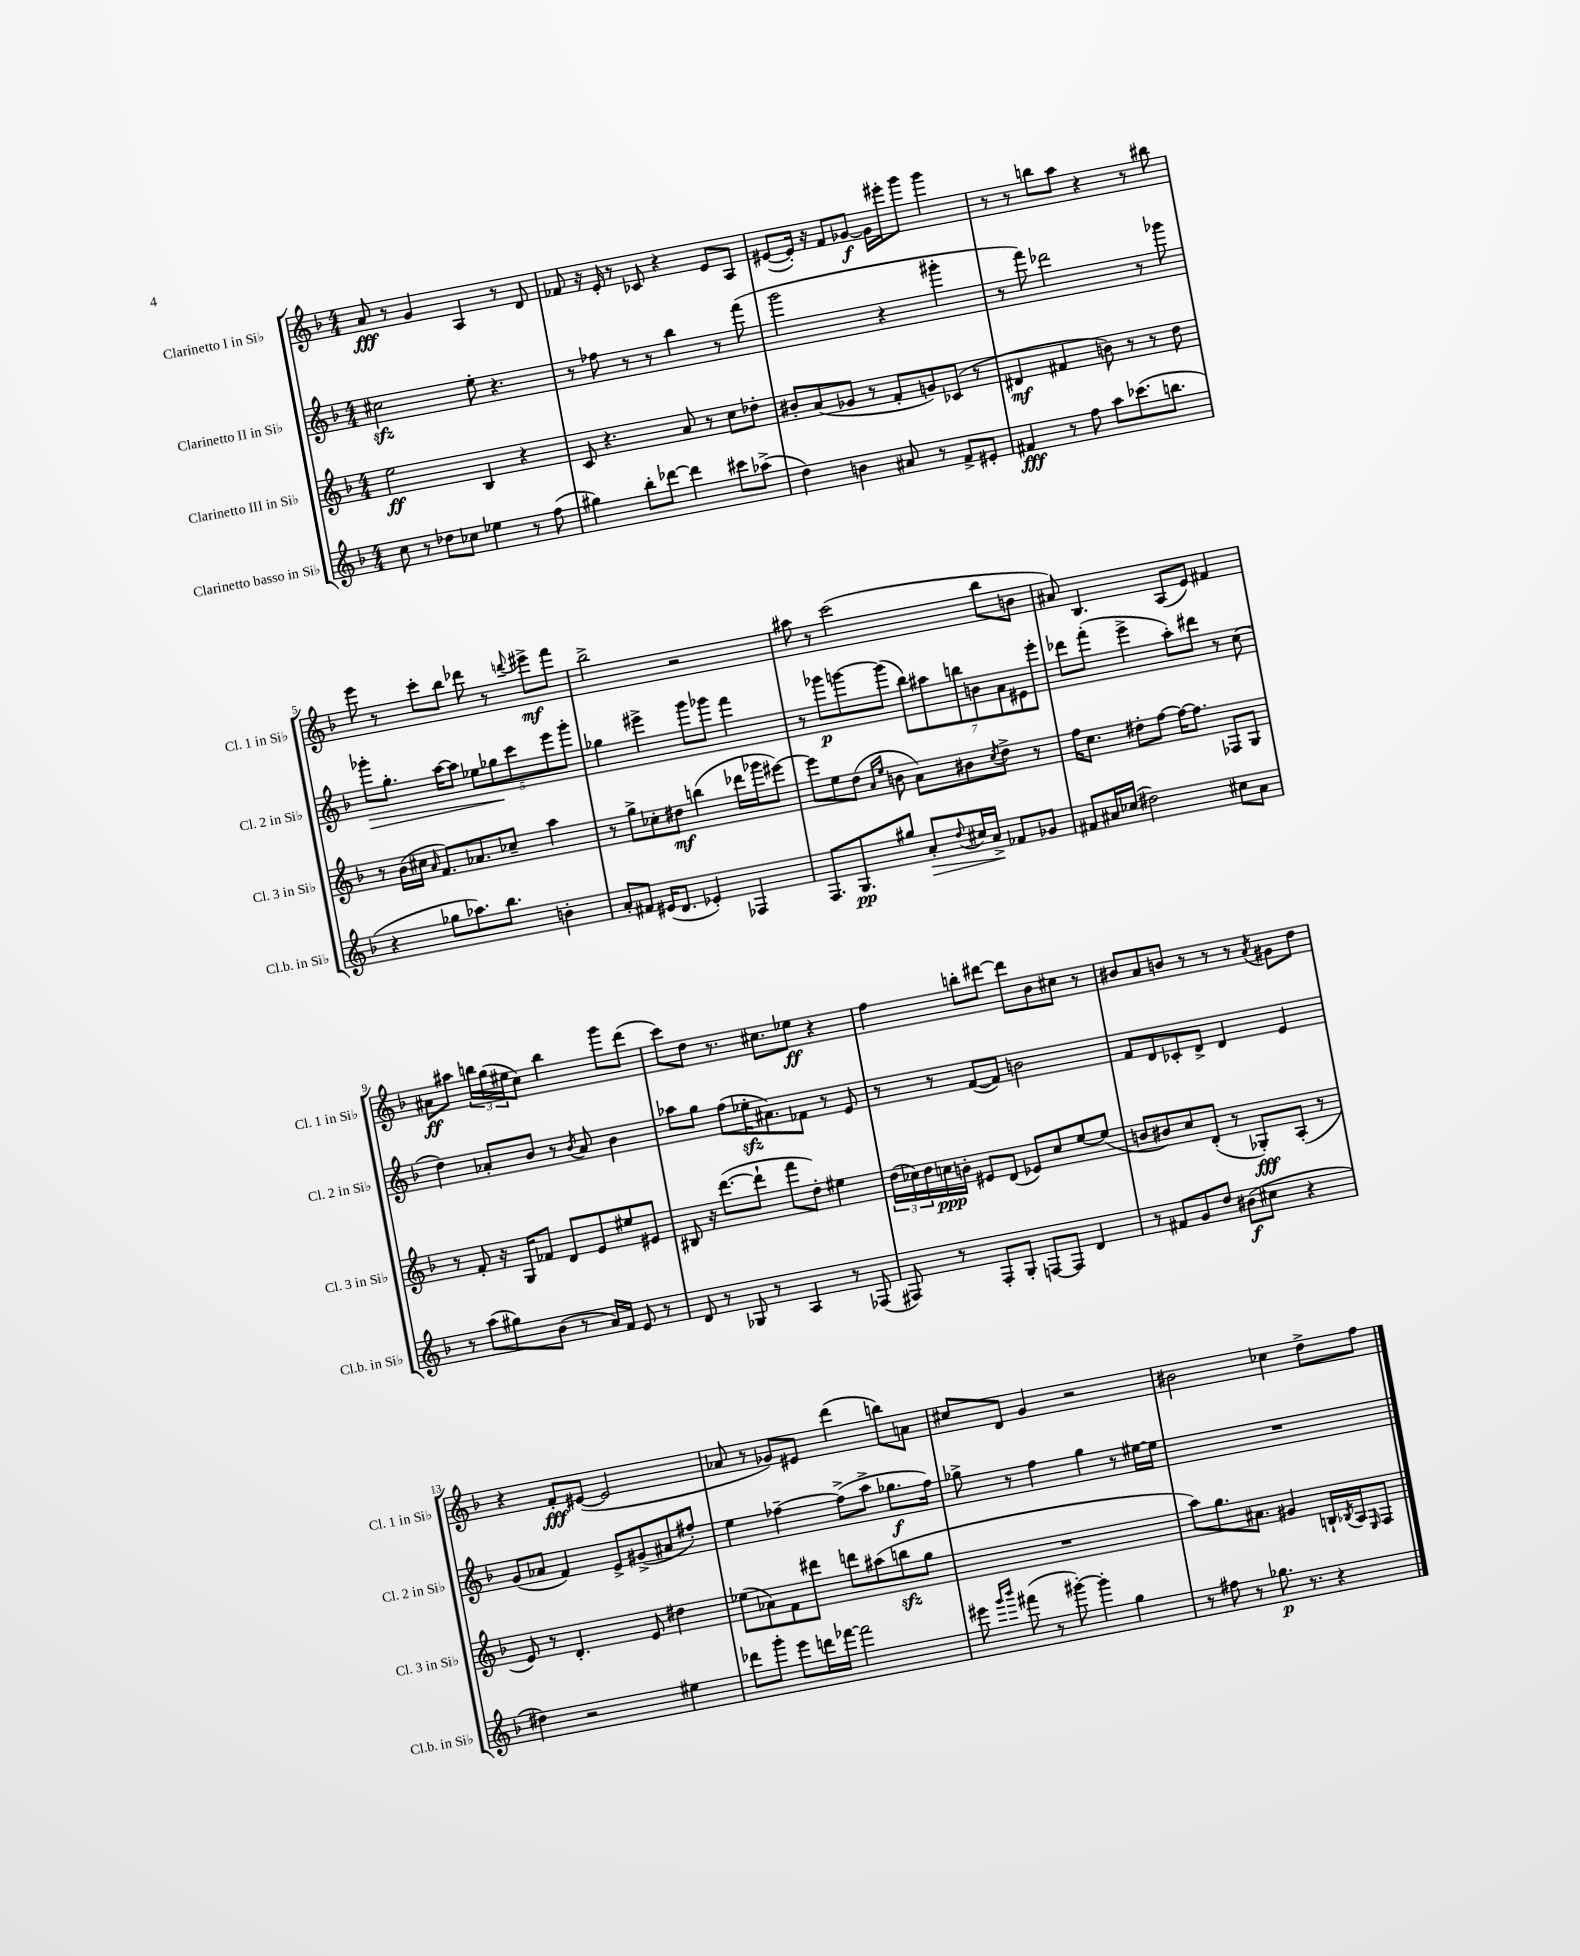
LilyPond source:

<<
\new StaffGroup <<
\new Staff = "s0" \with { instrumentName = "Clarinetto I in Sib" shortInstrumentName = "Cl. 1 in Sib" } {
    \clef treble \key f \major \numericTimeSignature \time 4/4
    a'8\fff r8 g'4 a4 r8 d'8 |
    fes'8 r16 e'16-. r8 ces'8 r4 e'8 a8 |
    eis'8~( eis'16-.) r16 f'8 ges'8~\f ges'16 eis'''16-. g'''8 g'''4 |
    r8 r8 b''8 a''8 r4 r8 bis''8 |
    e'''8 r8 c'''8-. bes''8 des'''8 r8 \appoggiatura { d'''8 } eis'''8->\mf f'''8 |
    bes''2-> r2 |
    ais''8 r8 c'''2( bes''8 b'8 |
    ais'8) bes4. a8( e'8) fis'4 |
    ais'8\ff ais''8 \tuplet 3/2 { b''16 g''16( eis''16 } c''8) b''4 g'''8 d'''8( |
    c'''8) d''8 r8. cis''8. ees''8\ff r4 |
    f''4 b''8-. dis'''8~ dis'''8 bes'8 cis''8 r8 |
    bis'8 a'8 b'8 r8 r8 r8 \acciaccatura { a'8 } gis'8 d''8 |
    r4 f'8-.\fff eis'8~( eis'2 |
    aes'8 r8 ges'8) eis'8 d'''4( b''8) a'8 |
    cis''8 d'8 g'4 r2 |
    bis'2 ces''4 d''8-> f''8 \bar "|." |
}
\new Staff = "s1" \with { instrumentName = "Clarinetto II in Sib" shortInstrumentName = "Cl. 2 in Sib" } {
    \clef treble \key f \major \numericTimeSignature \time 4/4
    cis''2\sfz e''8-. r4. |
    r8 fes''8 r8 r8 bes''4 r8 f'''8( |
    g'''2 r4 gis'''4-. |
    r8 f'''8) des'''2 r8 ges'''8 |
    ges'''8-.\> g''8.-. a''16~ a''8 \tuplet 5/4 { ees''8 ges''8\! c'''8 e'''8 ges'''8-. } |
    ges''4 eis'''4-> g'''8 ges'''8 f'''4 |
    r8 ges'''8\p g'''8~ g'''8( \tuplet 7/4 { bes''8) ais''8 b''8 b'8 a'8 eis'8 e'''8-. } |
    des'''8 f'''8-.( e'''4-> a''8-.) dis'''8 r8 c''8( |
    d''4) aes'8-. bes'8 r8 \acciaccatura { bes'8 } aes'8 bes'4 |
    aes''8 g''8 f''8( ees''16-.\sfz ais'8.) fes'8 r8 e'8 |
    r8 r8 f'8~( f'8) b'2 |
    f'8 d'8 ces'8-. d'8-> d'4 e'4 |
    g'8( aes'8 f'4) e'8-> gis'8->( ais'8 fis''8-.) |
    e''4 fes''4~-- fes''8->( a''8-> ges''8.\f fes''16) |
    ges''8-> r8 f''4 ges''4 r8 eis''16~ eis''16 |
    R1 \bar "|." |
}
\new Staff = "s2" \with { instrumentName = "Clarinetto III in Sib" shortInstrumentName = "Cl. 3 in Sib" } {
    \clef treble \key f \major \numericTimeSignature \time 4/4
    e''2\ff bes4 r4 |
    c'8 r4. a'8 r8 c''8 des''8-. |
    bis'8-. a'8( ges'8 r8 f'8-. g'8) ces'8( r8 |
    dis'4\mf fis'4 b'8) r8 r8 d''8 |
    r8 bes'16( cis''16 \grace { a'16 } f'8.) aes'8. ces''8-- a''4 |
    r8 g''8-> ces''8-. dis''8\mf b''4( des'''16 ges'''16 eis'''8~) |
    eis'''8 e''8 d''8( \grace { a'16 e''16 } b'8 a'8) bis'8 \acciaccatura { c''8 } d''8-> r8 |
    f''16 c''8. dis''8-. f''8~ f''16~ f''8. fes8 g8 |
    r8 f'8-. r16 g16 fes'8 d'8 e'8 eis''8 eis'8 |
    bis8 r16 d'''8.~( d'''8-! f'''8 d''8-.) eis''4 |
    \tuplet 3/2 { d''16( ces''16) d''16 } c''16\ppp b'16-. eis'8 d'8( ees'8) c''8 e''8~ e''8( |
    b'8 bis'8) c''8 d'8-.( r8 ges8-.\fff) a8-.( r8 |
    e'8) r8 d'4.-. e'8 dis''4 |
    ees''8( aes'8) f'8 dis'''8 d'''8 ais''8( b''8\sfz g''8 |
    R1 |
    a''8) g''8. ais'8. gis'4 b16-! \acciaccatura { bes8 } a16 \grace { e16 } f8 \bar "|." |
}
\new Staff = "s3" \with { instrumentName = "Clarinetto basso in Sib" shortInstrumentName = "Cl.b. in Sib" } {
    \clef treble \key f \major \numericTimeSignature \time 4/4
    c''8 r8 des''8 ces''8 ees''4 r8 f''8( |
    gis''4) bes''8-. des'''8~ des'''4 cis'''8 aes''8->( |
    d''4) b'4 ais'8 r8 f'8-> eis'8-. |
    fis'4\fff r8 f''8 a''8 ces'''8.( b''8. |
    r4 ges''8 aes''8.) bes''8. b'4-. |
    a'8-. fis'8 eis'16( d'8. ees'4-.) fes4 |
    f8. g8.\pp gis''8 a'8-.\> \appoggiatura { d''8 } cis''16 a'16->\! fes'8 ges'8 |
    fis'8 ais'16 ces''16( dis''2) cis''8 ais'8 |
    r8 a''8( gis''8) bes'8( r8 a'16) f'16 e'8 r8 |
    d'8 r8 ges8 r8 a4 r8 fes8( |
    fis8) r8 fis8-. g8-. f8~ f8 d'4 |
    r8 fis'8 g'8 d''8 bis'8\f( cis''8 r4 |
    dis''4) r2 eis''4 |
    des'''8 g'''8-. e'''8 d'''16 fes'''16~ fes'''2 |
    eis'''8 \grace { g'''16 bes'''16 } fis'''8( r8 gis'''8~-.) gis'''4-. g''4 |
    r8 fis''8 r8 ges''8.\p r8. r4 \bar "|." |
}
>>
>>
